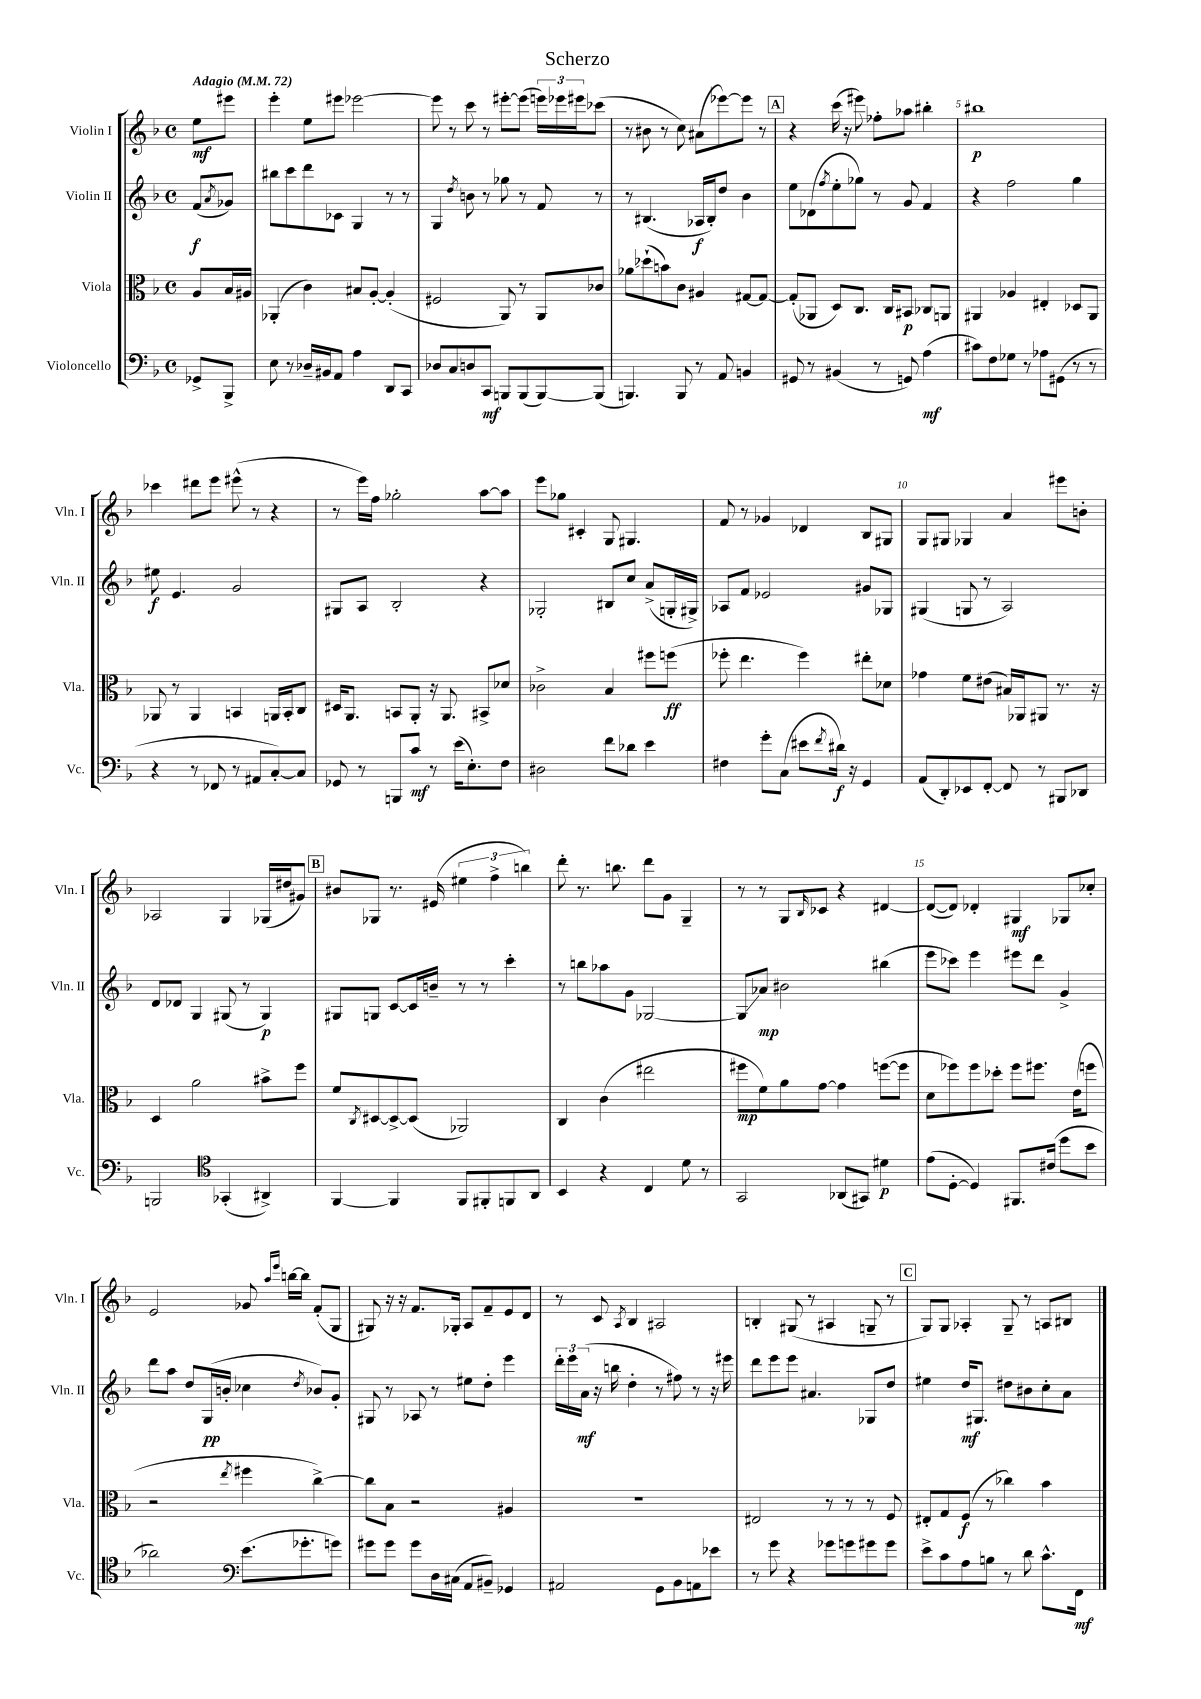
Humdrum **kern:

**kern	**kern	**kern	**kern
*staff4	*staff3	*staff2	*staff1
*clefF4	*clefC3	*clefG2	*clefG2
*k[b-]	*k[b-]	*k[b-]	*k[b-]
*M4/4	*M4/4	*M4/4	*M4/4
*met(c)	*met(c)	*met(c)	*met(c)
*MM72	*MM72	*MM72	*MM72
8GG-^/L	8A/L	(8f/L	8ee\L
.	.	8qa/	.
8BBB-^/J	16B-/L	8g-/J)	8eee#\J
.	16A#/JJ	.	.
=	=	=	=
8E\	(4AA-'/	8bb#\L	4eee'\
8r	.	8ccc\	.
16D-~/LL	4c\)	8ddd\	8ee\L
16BB#/J	.	.	.
8AA/J	.	8c-\J	8eee#\J
4A\	8B#/L	4G/	[2eee-\
.	[8A'/J	.	.
8DD/L	(4A'/]	8r	.
8CC/J	.	8r	.
=	=	=	=
8D-/L	2F#/	4G/	8eee-\]
8C/	.	.	8r
.	.	8qdd/	.
8D/	.	8b\	8ccc\
8CC/J	.	8r	8r
8BBB/L	8AA/)	8gg-\	[8eee#'\L
(8BBB/	8r	8r	(8eee#\]J
[8BBB/)	8AA/L	8f/	24eee\LL)
.	.	.	24eee-\
.	.	.	24eee#\J
(8BBB/]J	8c-/J	8r	(8ccc-\J
=	=	=	=
4.BBB/)	8a-\L	8r	8r
.	(8dd-`\	(4.B#/	8b#\
.	8b\)	.	8r
8BBB/	8c\J	.	8cc\)
8r	4A#/	16A-/LL	(8a#\L
.	.	16B#'/J)	.
8AA/	.	8dd/J	[8eee-\)
4BB/	[8G#/L	4b-\	8eee-\]J
.	8G#/_J	.	8r
=	=	=	=
8GG#/	(8G#'/]L	8ee\L	4r
8r	8AA-/J	(8d-\	.
.	.	8qff/	.
(4BB#/	8D/L)	8ee'\	(16ccc\
.	.	.	16r
.	8.C/J	8gg-\J)	8eee#\)
8r	.	8r	8ff-'\L
.	16C/LK	.	.
8GG/)	8BB#/J	8g/	8aa-\J
(4A\	8C-/L	4f/	4bb#'\
.	8AA/J	.	.
=	=	=	=
8c#\L)	4AA#/	4r	1bb#
8F\	.	.	.
8G-\J	4A-/	2ff\	.
8r	.	.	.
8A-\L	4E#'/	.	.
(8GG#\J	.	.	.
8r	8D-/L	4gg\	.
8r	8AA#/J	.	.
=	=	=	=
4r	8AA-/	8ee#\	4ccc-\
.	8r	4.e/	.
8r	4AA-/	.	8ddd#\L
8FF-/	.	.	8eee\J
8r	4BB/	2g/	(8eee#^^\
8AA#/L	.	.	8r
[8C'/)	16AA/LL	.	4r
.	16BB'/J	.	.
8C/]J	8C/J	.	.
=	=	=	=
8GG-/	16D#/LK	8G#/L	8r
.	8.AA/J	.	.
8r	.	8A/J	16eee\LL)
.	.	.	16ff\JJ
8BBB/L	8BB/L	2B-'/	2gg-'\
8c/J	8AA'/J	.	.
8r	16r	.	.
.	8.AA/	.	.
(16e\LK	.	.	.
8.E'\)	.	.	.
.	8BB#^/L	4r	[8aa\L
8F\J	8d-/J	.	8aa\]J
=	=	=	=
2D#\	2c-^\	2G-'/	8eee\L
.	.	.	8gg-\J
.	.	.	4c#'/
8f\L	4B-/	8B#/L	8G/
8d-\J	.	8cc/J	4.G#/
4e\	8ff#\L	(8a^/L	.
.	(8ff\J	16G'/L	.
.	.	16G#^/JJ)	.
=	=	=	=
4F#\	8ff-'\	8A-/L	8f/
.	4.ee\	8f/J	8r
8g'\L	.	2e-/	4g-/
(8C\J	.	.	.
8e#\L	4ff-\)	.	4d-/
8qf/	.	.	.
16d#\Jk)	.	.	.
16r	.	.	.
4GG/	8ee#'\L	8g#/L	8B-/L
.	8d-\J	8G-/J	8G#/J
=	=	=	=
(8AA/L	4g-\	(4G#/	8G/L
8DD'/)	.	.	8G#/J
8EE-/	8f\L	8G/	4G-/
[8FF'/J	(8e#\J	8r	.
8FF/]	16B#/LL)	2A/)	4a/
.	16AA-/J	.	.
8r	8AA#/J	.	.
8BBB#/L	8.r	.	8eee#\L
8DD-/J	.	.	8b'\J
.	16r	.	.
=	=	=	=
2BBB/	4D/	8d/L	2A-/
.	.	8d-/J	.
.	2a\	4G/	.
*clefC4	*	*	*
(4GG-'/	.	(8G#/	4G/
.	.	8r	.
4AA#^/)	8b#^\L	4G#/)	(16G-/LL
.	.	.	16dd#/J
.	8ff\J	.	8g#/J)
=	=	=	=
[4FF/	8f/L	8G#/L	8b#/L
.	8qC/	.	.
.	[8D#/	8G/J	8G-/J
4FF/]	8D#^/_	[8c/L	8.r
.	(8D#/]J	16c/]L	.
.	.	16b~/JJ	(16e#/
8FF/L	2AA-/)	8r	6ee#\
8FF#'/	.	8r	.
.	.	.	6ff^\
8FF/	.	4ccc'\	.
.	.	.	6bb\)
8AA/J	.	.	.
=	=	=	=
4BB-/	4C/	8r	8ddd'\
.	.	8bb\L	8.r
4r	(4c\	8aa-\	.
.	.	.	8.bb\
.	.	8g\J	.
4C/	2ee#\	[2G-/	8ddd\L
.	.	.	8g\J
8d\	.	.	4G~/
8r	.	.	.
=	=	=	=
2GG/	8ff#\L	8G-/]L	8r
.	8f\)	8a-/J	8r
.	8a\	2b#\	8G/L
.	.	.	16qqB-/
.	[8g\J	.	8c-/J
(8AA-/L	4g\]	.	4r
8GG#/J)	.	.	.
4d#\	([8ff\L	(4bb#\	[4d#/
.	8ff\]J	.	.
=	=	=	=
(8e\L	8d\L	8eee\L	(8d#/_L
[8D'\J	8ff-\)	8ccc-\J)	8d#/]J)
4D/])	8ff-\	4eee\	4d-'/
.	8dd-'\J	.	.
8.FF#/L	8ff-\L	8eee#\L	4G#/
.	8.ff#\J	8ddd\J	.
(16c#/Jk	.	.	.
8dd\L	.	4g^/	8G-/L
.	(16e\LK	.	.
8b-\J	8ff\J	.	8cc-'/J
=	=	=	=
2a-\)	2r	8ddd\L	2e/
.	.	8aa\J	.
.	.	8dd/L	.
.	.	(16G/L	.
.	.	16b'/JJ	.
*clefF4	*	*	*
.	8qee/	.	.
(8.e\L	4ff#\	4cc-\	8g-/
.	.	.	16qqaa/LL
.	.	.	16qqeee/JJ
.	.	.	[16bb\LL
8.g-'\	.	.	16bb\]JJ
.	.	8qdd/	.
.	[4cc^\)	8b-/L)	(8f'/L
8g\J)	.	8g'/J	8G/J
=	=	=	=
8g#\L	8cc\]L	8G#/	8G#/)
8g#\J	8B-\J	8r	16r
.	.	.	16r
8g#\L	2r	8A-/	8.f/L
16D\L	.	8r	.
(16C#\JJ	.	.	16G-'/Jk
8AA/L	.	8ee#\L	8A/L
8BB#~/J)	.	8dd'\J	8f~/
4GG-/	4A#/	4eee\	8e/
.	.	.	8d/J
=	=	=	=
2AA#/	1r	24ddd'\LL	8r
.	.	24eee\	.
.	.	(24a\JJ	.
.	.	16r	8c/
.	.	16bb\	.
.	.	.	8qA/
.	.	4dd'\	4B-/
8GG\L	.	8r	2A#/
8BB-\	.	8ff#\)	.
8AA\	.	8r	.
8e-\J	.	16r	.
.	.	16eee#\	.
=	=	=	=
8r	2E#/	8ddd\L	4B'/
8g\	.	8eee\	.
4r	.	8eee\J	(8G#/
.	.	4.a#/	8r
8g-\L	8r	.	4A#/
8g\	8r	.	.
8g#\	8r	8G-/L	8G~/
8g#\J	8F/	8dd/J	8r
=	=	=	=
8e^\L	8E#'/L	4ee#\	8G/L)
8c\	8G/	.	8G/J
8A\	(8F/J	16dd/LK	4A-'/
.	.	8.G#/J	.
8B\J	8r	.	.
8r	4cc-\)	8dd#\L	8G~/
8d\	.	8b#\	8r
8.c^^\L	4b-\	8cc'\	8A/L
.	.	8a\J	8B#/J
16FF\Jk	.	.	.
==	==	==	==
*-	*-	*-	*-
